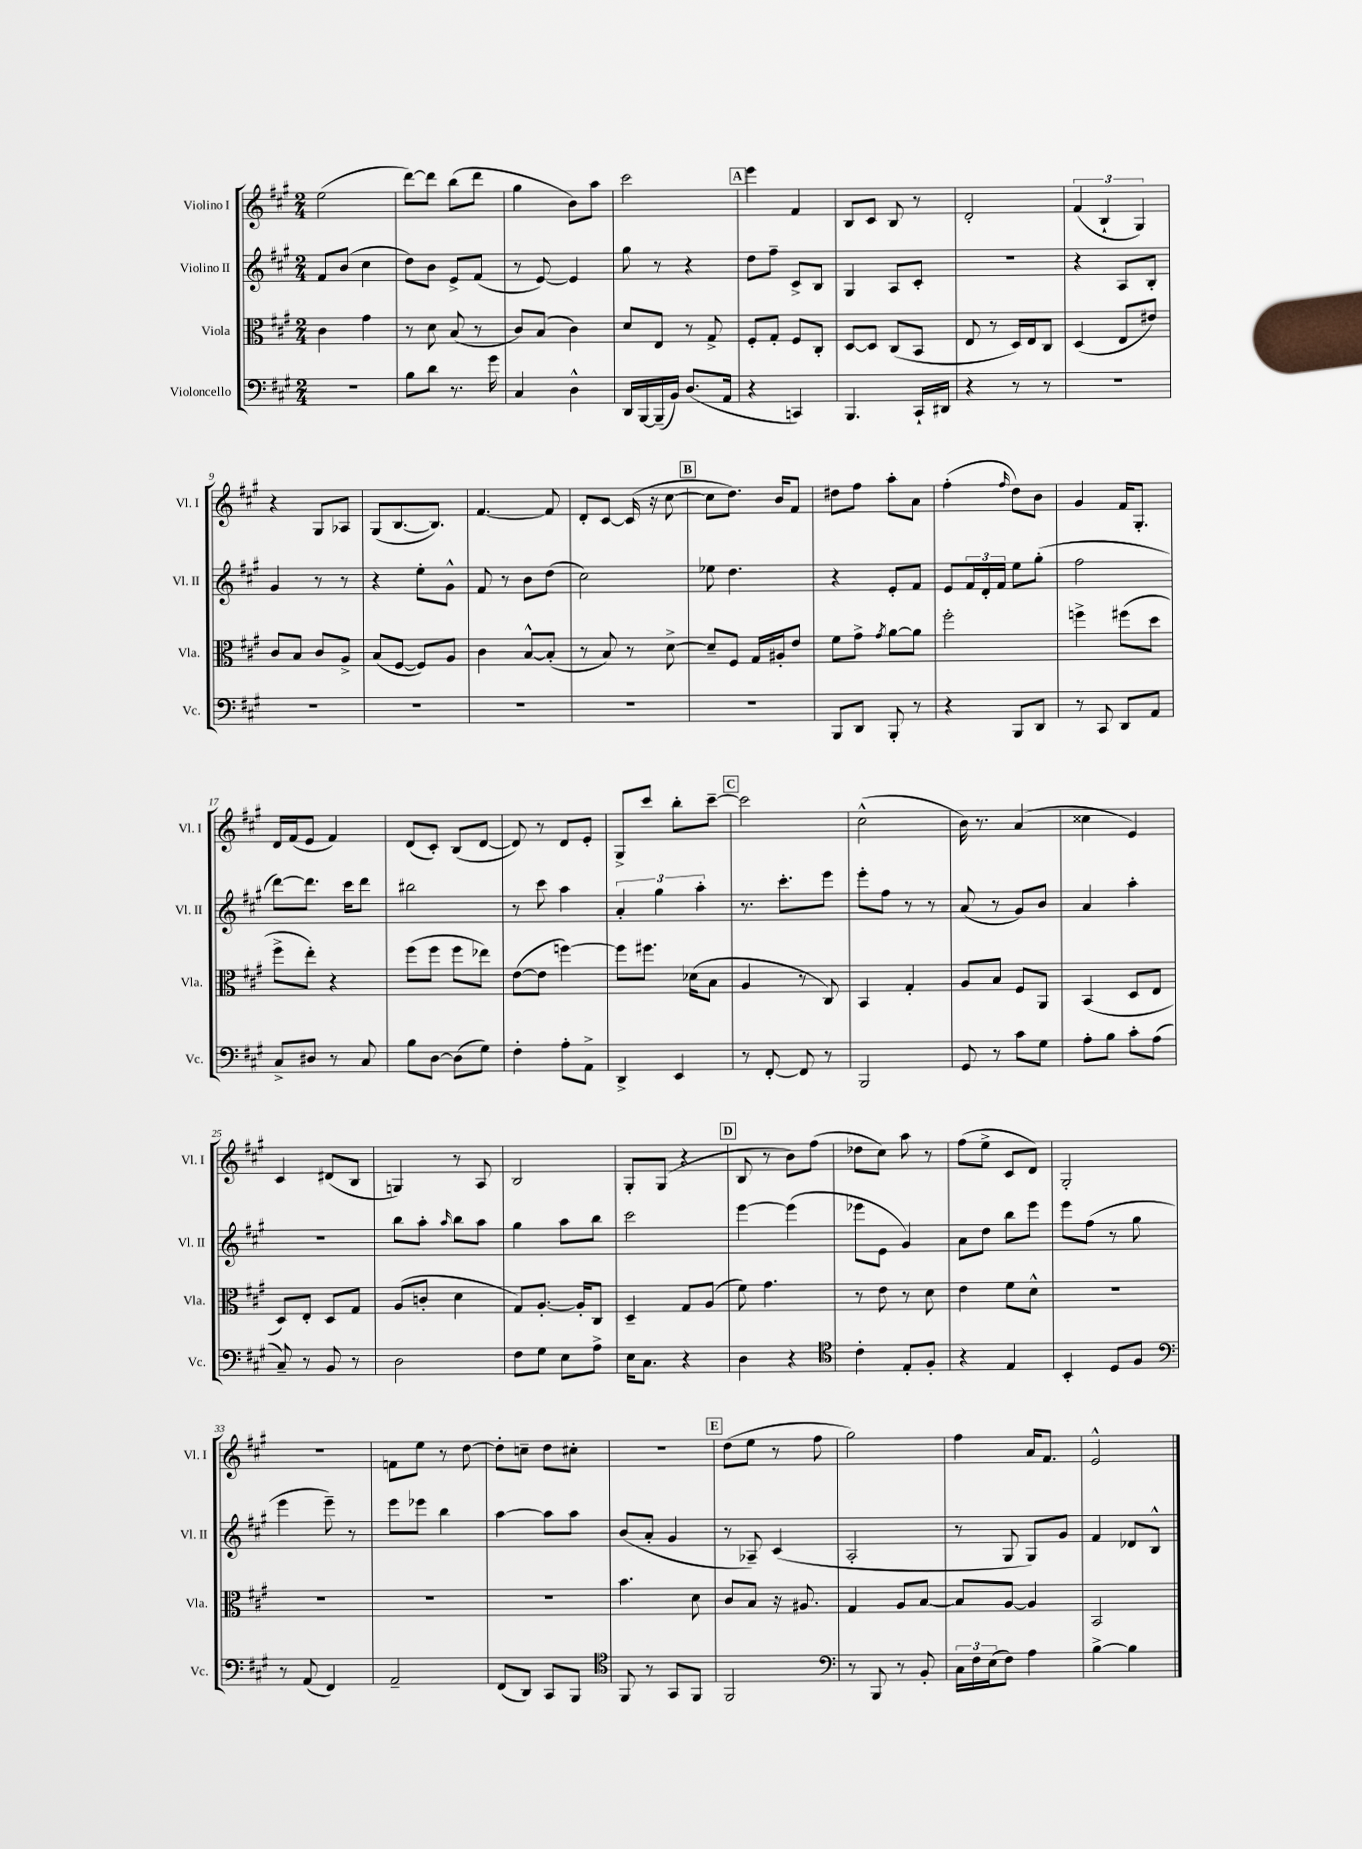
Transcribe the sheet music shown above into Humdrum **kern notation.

**kern	**kern	**kern	**kern
*staff4	*staff3	*staff2	*staff1
*clefF4	*clefC3	*clefG2	*clefG2
*k[f#c#g#]	*k[f#c#g#]	*k[f#c#g#]	*k[f#c#g#]
*M2/4	*M2/4	*M2/4	*M2/4
2r	4c#\	8f#/L	(2ee\
.	.	(8b/J	.
.	4g#\	4cc#\	.
=	=	=	=
8B\L	8r	8dd\L)	[8ddd\L)
8d\J	8d\	8b\J	8ddd\]J
8.r	(8B/	8e^/L	(8bb\L
.	8r	(8f#/J	8ddd\J
16g#\	.	.	.
=	=	=	=
4C#/	8c#/L)	8r	4gg#\
.	(8B/J	[8e/)	.
4D^^\	4c#\)	4e/]	8b\L)
.	.	.	8aa\J
=	=	=	=
16DD/LL	8d/L	8gg#\	2ccc#\
[16BBB/	.	.	.
(16BBB~/]	8E/J	8r	.
16BB/JJ)	.	.	.
(8.D/L	8r	4r	.
.	8G#^/	.	.
16AA/Jk	.	.	.
=	=	=	=
4r	8F#'/L	8dd\L	4eee\
.	8G#'/J	8ff#~\J	.
4CC/)	8F#/L	8c#^/L	4f#/
.	8C#'/J	8B/J	.
=	=	=	=
4.BBB/	[8D/L	4G#/	8B/L
.	8D/]J	.	8c#/J
.	(8C#/L	8A/L	8B/
16CC#`/LL	8BB/J	8c#'/J	8r
16DD#/JJ	.	.	.
=	=	=	=
4r	8E/	2r	2d'/
.	8r	.	.
8r	16D/LL)	.	.
.	16E/J	.	.
8r	8C#/J	.	.
=	=	=	=
2r	(4D/	4r	(6f#/
.	.	.	6B`/
.	8E/L	8A/L	.
.	.	.	6G#/)
.	8e#/J)	8B'/J	.
=	=	=	=
2r	8c#/L	4g#/	4r
.	8B/J	.	.
.	8c#/L	8r	8G#/L
.	8A^/J	8r	8A-/J
=	=	=	=
2r	(8B/L	4r	(8G#/L
.	[8F#/J	.	[8.B/
.	8F#/]L)	8ee'\L	.
.	.	.	8.B/]J)
.	8A/J	8g#^^\J	.
=	=	=	=
2r	4c#\	8f#/	[4.f#/
.	.	8r	.
.	[8B^^/L	8b\L	.
.	(8B'/]J	(8dd\J	8f#/]
=	=	=	=
2r	8r	2cc#\)	8d'/L
.	8B/)	.	[8c#/J
.	8r	.	(16c#/]
.	.	.	16r
.	[8d^\	.	[8cc#\
=	=	=	=
2r	8d~/]L	8ee-\	8cc#\]L
.	8F#/J	4.dd\	8.dd\J)
.	16G#/LL	.	.
.	16A#'/J	.	16b/LK
.	8e/J	.	8f#/J
=	=	=	=
8BBB/L	8f#\L	4r	8dd#\L
8DD/J	8g#^\J	.	8ff#\J
.	8qg#/	.	.
8BBB'/	[8a\L	8e'/L	8aa'\L
8r	8a\]J	8f#/J	8a\J
=	=	=	=
4r	2ff#'\	8e/L	(4ff#'\
.	.	24f#/L	.
.	.	24d'/	.
.	.	24f#/JJ	.
.	.	.	16qqff#/
8BBB/L	.	8ee\L	8dd\L)
8DD/J	.	(8gg#'\J	8b\J
=	=	=	=
8r	4ff^\	2ff#\	4g#/
8CC#/	.	.	.
8DD/L	(8ff#\L	.	16f#/LK
.	.	.	8.G#'/J
8AA/J	8dd\J	.	.
=	=	=	=
8C#^/L	8ff#^\L	[8ddd\L)	16d/LL
.	.	.	(16f#/J
8D#/J	8ee'\J)	8.ddd\]J	8e/J
8r	4r	.	4f#/)
.	.	16ccc#\LK	.
8C#/	.	8ddd\J	.
=	=	=	=
8B\L	(8ff#\L	2bb#\	(8d/L
[8D\J	8ff#\J	.	8c#'/J)
(8D\]L	8ff#\L	.	(8B/L
8G#\J)	8ee-\J)	.	[8d/J
=	=	=	=
4F#'\	([8e\L	8r	8d/])
.	8e\]J	8ccc#\	8r
8A'\L	[4ff\)	4aa\	8d/L
8AA^\J	.	.	8e'/J
=	=	=	=
4DD^/	8ff\]L	6a'/	8G#^/L
.	8.ff#\J	.	8ccc#/J
.	.	6gg#\	.
4EE/	.	.	8bb'\L
.	(16d-\LK	.	.
.	.	6aa'\	.
.	8B\J	.	[8ccc#~\J
=	=	=	=
8r	4A/	8.r	2ccc#\]
[8FF#'/	.	.	.
.	.	8.ccc#'\L	.
8FF#/]	8r	.	.
8r	8C#/)	8eee\J	.
=	=	=	=
2BBB/	4BB/	8eee'\L	(2cc#^^\
.	.	8ff#\J	.
.	4G#'/	8r	.
.	.	8r	.
=	=	=	=
8GG#/	8A/L	(8a/	16b\)
.	.	.	8.r
8r	8B/J	8r	.
8c#\L	8F#/L	8g#/L)	(4a/
8G#\J	8AA/J	8b/J	.
=	=	=	=
8A'\L	(4BB/	4a/	4cc##\
8B\J	.	.	.
8c#'\L	8D/L	4aa'\	4e/)
(8A\J	8E/J	.	.
=	=	=	=
8C#~/)	8D/L)	2r	4c#/
8r	8E'/J	.	.
8BB/	8D/L	.	(8d#/L
8r	8G#/J	.	8B/J
=	=	=	=
2D\	(8A/L	8bb\L	4G/)
.	8c'/J	8aa'\J	.
.	.	16qqaa/	.
.	4d\	8bb\L	8r
.	.	8aa\J	8A/
=	=	=	=
8F#\L	8G#/L)	4gg#\	2B/
8G#\J	[8.A'/J	.	.
8E\L	.	8aa\L	.
.	16A'/]LK	.	.
8A^\J	8C#/J	8bb\J	.
=	=	=	=
16E\LK	4D~/	2ccc#\	8G#'/L
8.C#\J	.	.	.
.	.	.	(8G#/J
4r	8G#/L	.	4r
.	(8A/J	.	.
=	=	=	=
4D\	8f#\)	[4eee\	8B/
.	4.g#\	.	8r
4r	.	(4eee\]	8b\L)
.	.	.	(8ff#\J
=	=	=	=
*clefC4	*	*	*
4c#'\	8r	8eee-\L	8dd-\L
.	8e\	8e\J	8cc#\J)
8E'/L	8r	4g#/)	8aa\
8F#'/J	8d\	.	8r
=	=	=	=
4r	4e\	8a\L	(8ff#\L
.	.	8dd\J	8ee^\J
4E/	8f#\L	8bb\L	8c#/L
.	8d^^\J	8eee\J	8d/J)
=	=	=	=
4BB'/	2r	8eee\L	2G#'/
.	.	(8ff#\J	.
8D/L	.	8r	.
8F#/J	.	8gg#\	.
=	=	=	=
*clefF4	*	*	*
8r	2r	4eee\	2r
(8AA/	.	.	.
4FF#/)	.	8eee~\)	.
.	.	8r	.
=	=	=	=
2AA~/	2r	8eee\L	8f\L
.	.	8eee-\J	8ee\J
.	.	4bb\	8r
.	.	.	[8dd\
=	=	=	=
(8FF#/L	2r	[4aa\	8dd'\]L
8DD/J)	.	.	8cc~\J
8CC#/L	.	8aa\]L	8dd\L
8BBB/J	.	8aa\J	8cc#'\J
=	=	=	=
*clefC4	*	*	*
8FF#/	4.b\	(8b/L	2r
8r	.	8a'/J	.
8GG#/L	.	4g#/	.
8FF#/J	8d\	.	.
=	=	=	=
2FF#/	8c#/L	8r	(8dd\L
.	8B/J	8A-~/)	8ee\J
.	16r	(4c#/	8r
.	8.A#/	.	.
.	.	.	8ff#\
=	=	=	=
*clefF4	*	*	*
8r	4G#/	2A'/	2gg#\)
8BBB/	.	.	.
8r	8A/L	.	.
8BB'/	[8B/J	.	.
=	=	=	=
24C#\LL	8B/]L	8r	4ff#\
24F#\	.	.	.
(24E\J	.	.	.
8F#\J)	[8A/J	8G#/	.
4A\	4A/]	8G#/L)	16a/LK
.	.	.	8.f#/J
.	.	8g#/J	.
=	=	=	=
[4B^\	2BB/	4f#/	2e^^/
4B\]	.	8d-/L	.
.	.	8B^^/J	.
==	==	==	==
*-	*-	*-	*-
